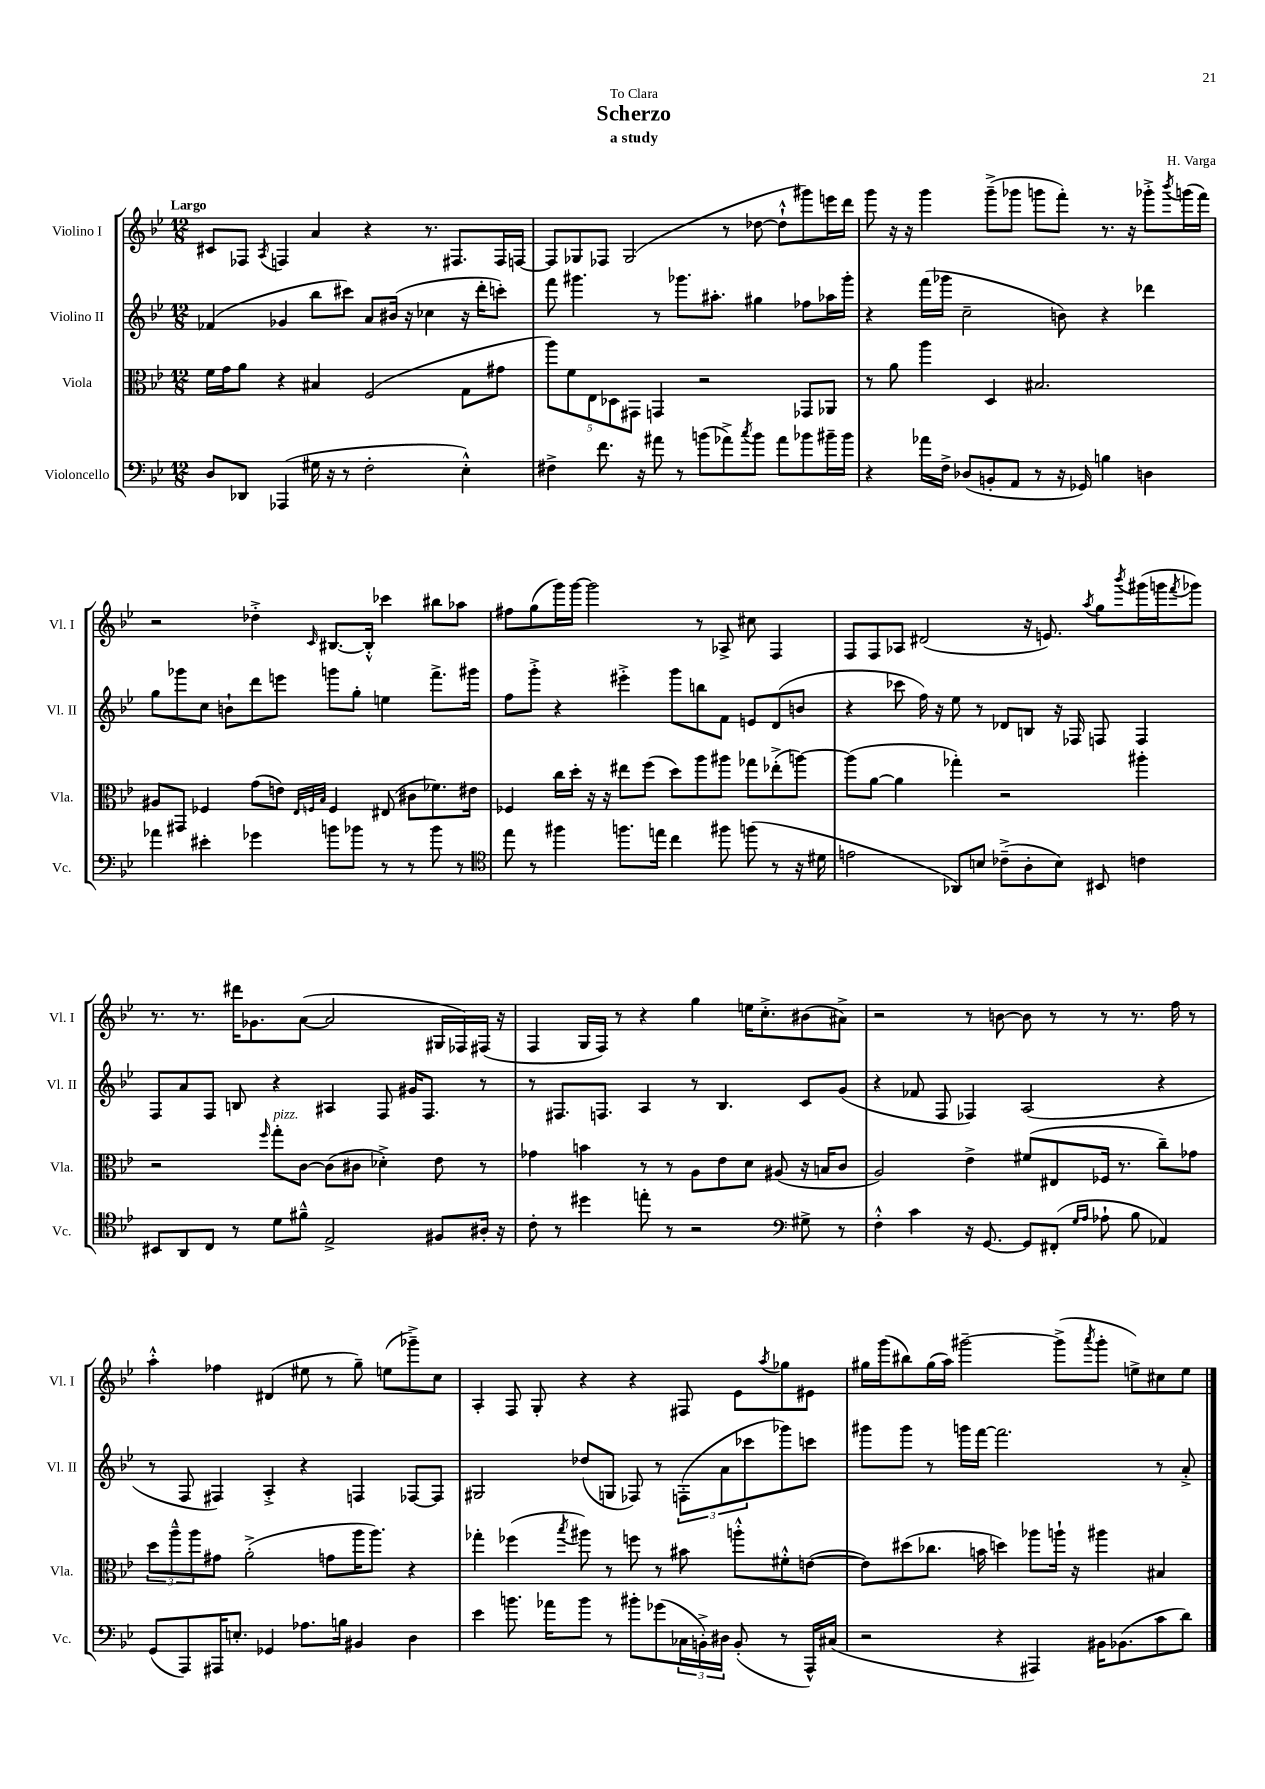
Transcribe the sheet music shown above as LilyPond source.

\header { title = "Scherzo" composer = "H. Varga" subtitle = "a study" dedication = "To Clara" }
<<
\new StaffGroup <<
\new Staff = "s0" \with { instrumentName = "Violino I" shortInstrumentName = "Vl. I" } {
    \clef treble \key bes \major \numericTimeSignature \time 12/8 \tempo "Largo"
    cis'8 fes8 \acciaccatura { a8 } f4 a'4 r4 r8. fis8. fis16 f16~ |
    f8 ges8 fes8 ges2( r8 des''8~ des''8-!-^ gis'''8) e'''16 d'''16 |
    g'''8 r16 r16 g'''4 g'''8--->( ges'''8 g'''8 f'''8-.) r8. r16 ges'''8-.-> \acciaccatura { bes'''8 } g'''16( f'''16) |
    r2 des''4-.-> \grace { c'16 } bis8.~ bis16-.-^ ces'''4 bis''8 aes''8 |
    fis''8 g''8( g'''16) g'''16~ g'''2 r8 aes8-> cis''8 f4 |
    f8 f8 aes8 dis'2( r16 e'8.) \acciaccatura { a''8 } g''8 \acciaccatura { bes'''8 } gis'''16( g'''16 \acciaccatura { f'''8 } ges'''8) |
    r8. r8. dis'''16 ges'8. a'8~( a'2 gis16 fes16) fis16( r16 |
    f4 g16 f16) r8 r4 g''4 e''16 c''8.-.-> bis'8( ais'8->) |
    r2 r8 b'8~ b'8 r8 r8 r8. f''16 r8 |
    a''4-.-^ fes''4 dis'4( eis''8 r8 g''8--) e''8( ges'''8--->) c''8 |
    a4-. f8 g8-. r4 r4 fis8 ees'8 \acciaccatura { a''8 } ges''8 eis'8 |
    gis''16 g'''16( bis''8) gis''16( a''16) gis'''2~-- gis'''8->( \acciaccatura { a'''8 } gis'''8-. e''8->) cis''8 e''8 \bar "|." |
}
\new Staff = "s1" \with { instrumentName = "Violino II" shortInstrumentName = "Vl. II" } {
    \clef treble \key bes \major \numericTimeSignature \time 12/8
    fes'4( ges'4 bes''8 cis'''8) a'8 bis'16( r16 ces''4 r16 d'''16-. c'''8-.) |
    f'''8 gis'''4. r8 ges'''8. ais''8.-. gis''4 fes''8 aes''16 ges'''16-. |
    r4 f'''16( ges'''16 c''2-- b'8) r4 des'''4 |
    g''8 ges'''8 c''8 b'8-! d'''8 e'''8 g'''8 g''8-. e''4 f'''8.-> gis'''16 |
    f''8 g'''8-.-> r4 eis'''4-.-> g'''8 b''8 f'8 e'8 d'8( b'8 |
    r4 ces'''8 f''16) r16 ees''8 r8 des'8 b8 r16 fes16 f8 f4 |
    f8 a'8 f8 b8 r4 ais4 f8 gis'16 f8. r8 |
    r8 fis8. f8. a4 r8 bes4. c'8 g'8( |
    r4 fes'8 f8 fes4) a2( r4 |
    r8 f8 fis4) a4-.-> r4 f4 fes8~ fes8 |
    gis2 des''8( g8 fes8) r8 \tuplet 3/2 { f8-.( a'8 ces'''8 } ges'''8) c'''8 |
    gis'''8 gis'''8 r8 g'''16 f'''16~ f'''2. r8 a'8-.-> \bar "|." |
}
\new Staff = "s2" \with { instrumentName = "Viola" shortInstrumentName = "Vla." } {
    \clef alto \key bes \major \numericTimeSignature \time 12/8
    f'16 g'16 a'8 r4 bis4 f2( g8 gis'8 |
    \tuplet 5/4 { a''8) f'8 ees8 des8 gis,8 } g,4 r2 ges,8 aes,8 |
    r8 a'8 a''4 d4 bis2. |
    ais8 gis,8 fes4 g'8( e'8) \grace { ees32 f32 bes32 } f4 eis8( cis'8 fes'8.) eis'16 |
    fes4 c''16 d''16-. r16 r16 eis''8 f''8( d''8) a''8 ais''8 ges''8 ees''8-.->( a''8~) |
    a''8( a'8~ a'4 ges''4-.) r2 ais''4-. |
    r2 \grace { f''16 } g''8-.^\markup { \italic "pizz." } c'8~ c'8( cis'8 des'4-.->) ees'8 r8 |
    ges'4 b'4 r8 r8 a8 ees'8 d'8 ais8( r16 b16 c'8 |
    a2) ees'4-> fis'8( eis8 fes16 r8. c''8--) ges'8 |
    \tuplet 3/2 { d''8 a''8---^ a''8 } gis'8 a'2-.->( g'8 a''16 a''8.) r4 |
    ges''4-. fes''4( \acciaccatura { bes''8 } ais''8) r8 f''8 r8 bis'8 a''8-.-^ fis'8-.-^ e'8~( |
    e'8) dis''8( ces''8. b'16 d''4) aes''8 a''16-! r16 ais''4 bis4 \bar "|." |
}
\new Staff = "s3" \with { instrumentName = "Violoncello" shortInstrumentName = "Vc." } {
    \clef bass \key bes \major \numericTimeSignature \time 12/8
    d8 des,8 aes,,4( gis16 r16 r8 f2-. ees4-.-^) |
    fis4-> f'8. r16 ais'8 r8 b'8( aes'8->) \acciaccatura { c''8 } b'8 aes'8 bes'8 bis'16-- bis'16 |
    r4 aes'16 f16-> des8( b,8-. a,8 r8 r16 ges,16) b4 d4 |
    aes'4 eis'4-. ges'4 b'8 bes'8 r8 r8 bes'8 r8 |
    \clef tenor ees''8 r8 fis''4 f''8. e''16 c''4 fis''8 f''8( r8 r16 dis'16 |
    e'2 aes,8) b8 ces'8--->( a8-. b8) bis,8 c'4 |
    bis,8 a,8 c8 r8 d'8 fis'8---^ ees2-> fis8 ais16-. r16 |
    c'8-. r8 dis''4 e''8-. r8 r2 \clef bass gis8-> r8 |
    f4-.-^ c'4 r16 g,8.~ g,8 fis,8-.( \grace { g16 a16 } aes8-! bes8 aes,4) |
    g,8( a,,8) ais,,16 e8.-. ges,4 aes8. b16 bis,4 d4 |
    ees'4 b'8. aes'16 b'8 r8 bis'8-. ges'8( \tuplet 3/2 { ces16 b,16-.->) dis16 } b,8-.( r8 a,,16-^) cis16( |
    r2 r4 ais,,4) bis,16 bes,8.( c'8 d'8) \bar "|." |
}
>>
>>
\layout { \context { \Score \remove "Bar_number_engraver" } }
